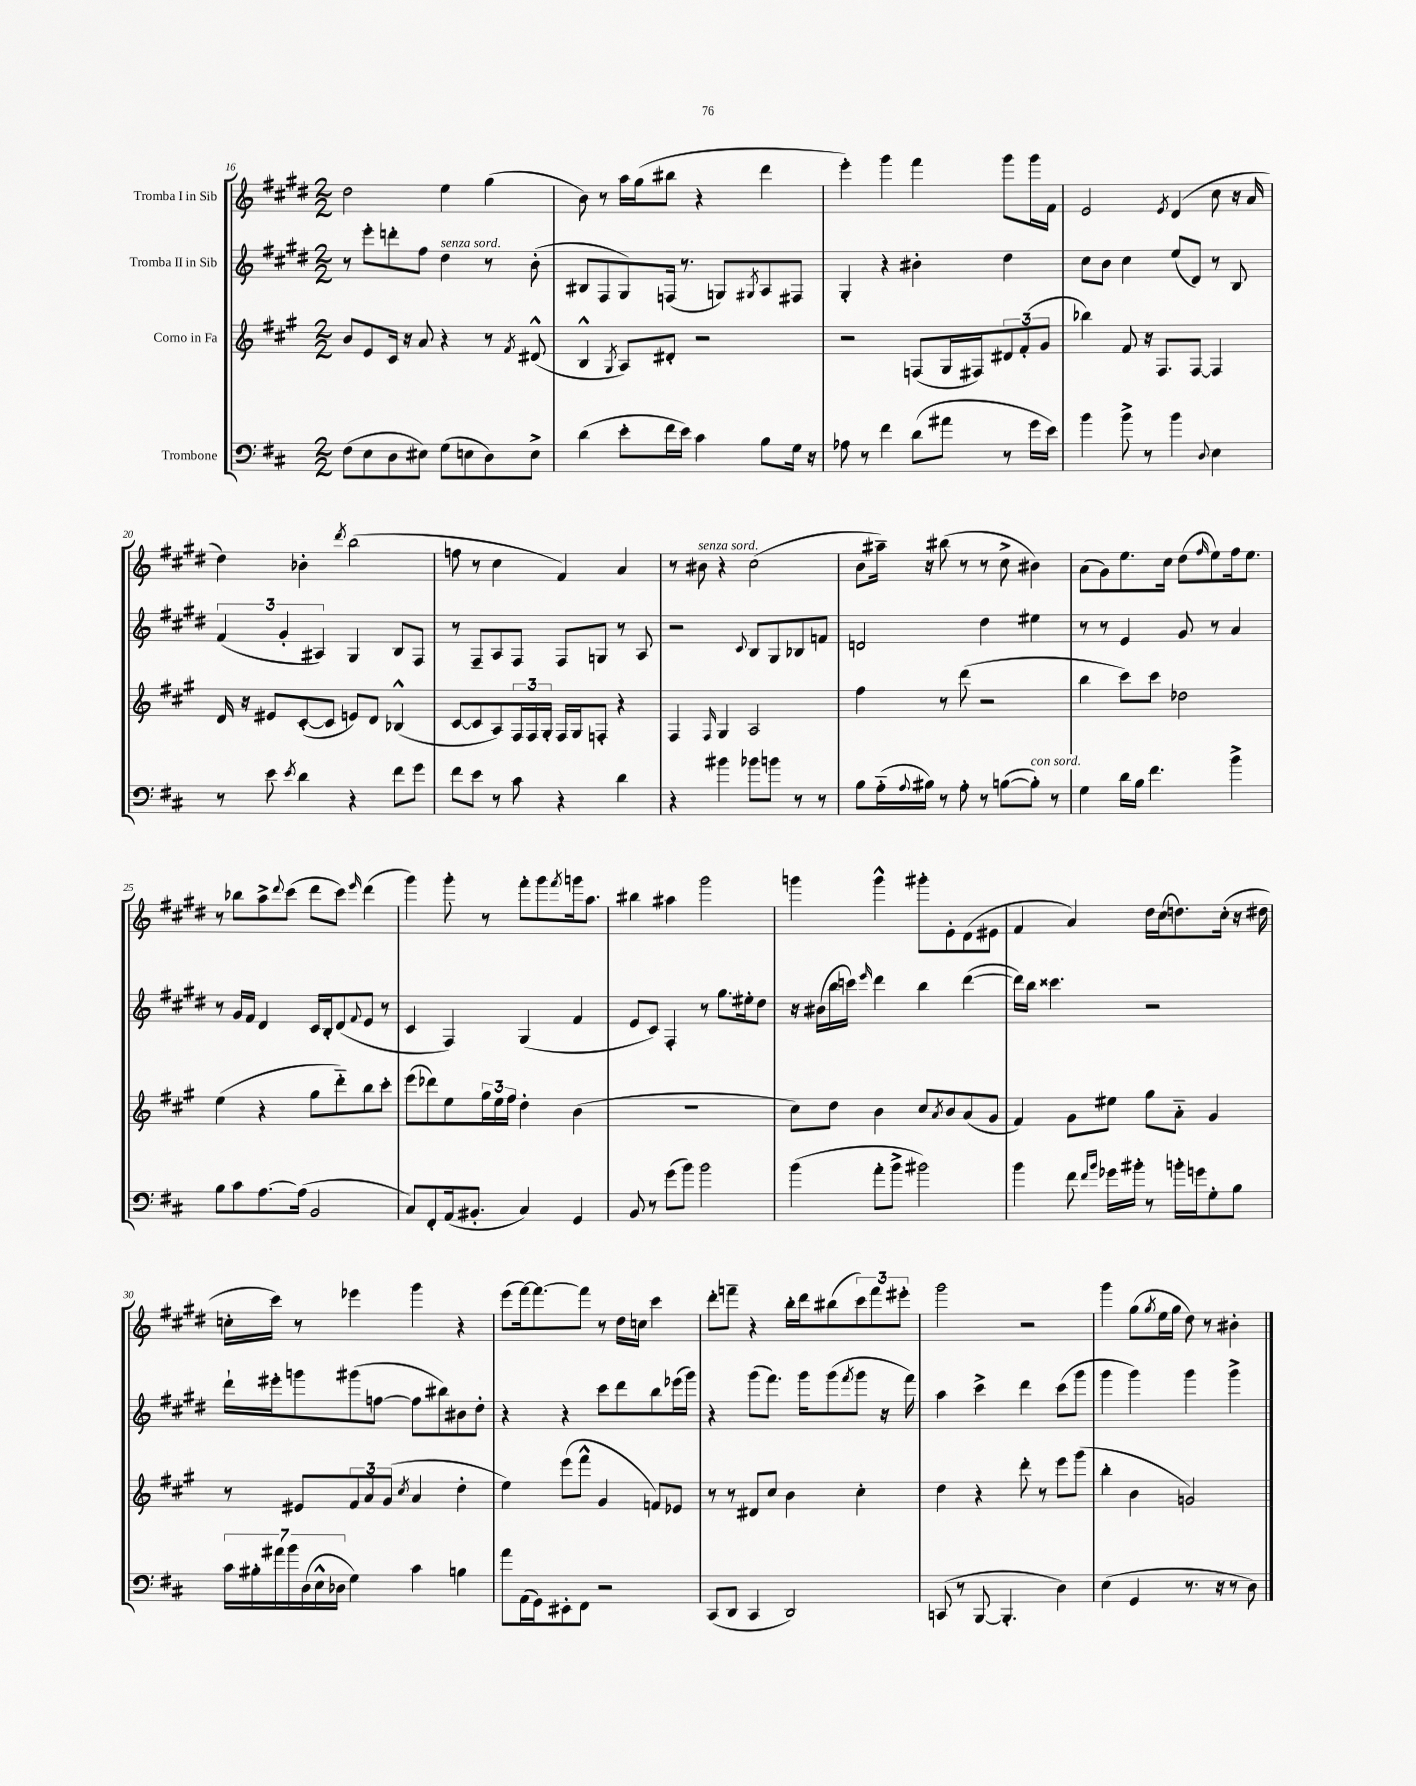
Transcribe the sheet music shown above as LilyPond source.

<<
\new StaffGroup <<
\new Staff = "s0" \with { instrumentName = "Tromba I in Sib" } {
    \clef treble \key e \major \numericTimeSignature \time 2/2
    dis''2 e''4 gis''4( |
    b'8) r8 a''16 gis''16( bis''8 r4 dis'''4 |
    e'''4-.) gis'''4 fis'''4 gis'''8 gis'''16 fis'16 |
    e'2 \acciaccatura { e'8 } dis'4( cis''8 r16 a'16 |
    dis''4) bes'4-. \acciaccatura { dis'''8 } b''2( |
    f''8 r8 cis''4 fis'4) a'4 |
    r8 bis'8^\markup { \italic "senza sord." } r4 cis''2( |
    b'8 ais''16--) r16 bis''8( r8 r8 cis''8-> bis'4) |
    a'8( gis'8) e''8. cis''16 dis''8( \grace { fis''16 } e''8) fis''16 e''8. |
    r8 bes''8 a''8-> \appoggiatura { dis'''8 } cis'''8( dis'''8 cis'''8) \grace { e'''16 } dis'''4( |
    gis'''4) gis'''8-. r8 fis'''8-. gis'''8 \acciaccatura { fis'''8 } g'''16 a''8. |
    bis''4 ais''4 gis'''2 |
    g'''4 g'''4-^ gis'''8-. e'8-. dis'8( eis'8 |
    fis'4 a'4) dis''16 cis''16( d''8.) cis''16-.( r16 dis''16 |
    c''16-. cis'''16) r8 ees'''4 gis'''4 r4 |
    e'''8( fis'''16~) fis'''8.~ fis'''8 r8 dis''16 c''16 cis'''4 |
    dis'''8-. f'''8-- r4 b''16-. dis'''16 bis''8( \tuplet 3/2 { cis'''8) f'''8 eis'''8-. } |
    gis'''2 r2 |
    gis'''4 gis''8( \acciaccatura { gis''8 } e''16 gis''16 dis''8) r8 bis'4-. \bar "|." |
}
\new Staff = "s1" \with { instrumentName = "Tromba II in Sib" } {
    \clef treble \key e \major \numericTimeSignature \time 2/2
    r8 e'''8-. d'''8-. fis''8 dis''4^\markup { \italic "senza sord." } r8 b'8-.( |
    bis8 fis8 gis8) f16( r8. g8) \acciaccatura { gis8 } a8 fis8 |
    gis4-. r4 bis'4-. dis''4 |
    cis''8 b'8 cis''4 e''8( dis'8) r8 b8 |
    \tuplet 3/2 { fis'4( gis'4-. ais4) } gis4 b8 fis8 |
    r8 fis8-- a8 fis8 fis8 g8 r8 a8 |
    r2 \appoggiatura { cis'8 } b8 gis8 bes8 f'8 |
    d'2 dis''4 eis''4 |
    r8 r8 e'4 gis'8 r8 a'4 |
    r8 gis'16 fis'16 dis'4 cis'16 b16-. dis'8( \appoggiatura { fis'8 } e'8 r8 |
    cis'4 fis4) gis4( fis'4 |
    e'8 cis'8) fis4-. r8 gis''8. eis''16-. dis''8 |
    r16 bis'16( b''16 c'''16) \grace { e'''16 } dis'''4 b''4 dis'''4~( |
    dis'''16) b''16 cisis'''4. r2 |
    dis'''16-! eis'''16-. g'''8 gis'''8( f''8~ f''8 bis''8) bis'8 dis''8-. |
    r4 r4 cis'''8 dis'''8 b''8 ees'''16( gis'''16) |
    r4 gis'''8( fis'''8.) gis'''16 gis'''8( \acciaccatura { fis'''8 } gis'''8 r16 fis'''16) |
    a''4 cis'''4-> dis'''4 cis'''8( gis'''8 |
    gis'''4 gis'''4) gis'''4 gis'''4-> \bar "|." |
}
\new Staff = "s2" \with { instrumentName = "Corno in Fa" } {
    \clef treble \key a \major \numericTimeSignature \time 2/2
    b'8 e'8 cis'16 r16 a'8 r4 r8 \acciaccatura { fis'8 } dis'8-^( |
    b4-^ \acciaccatura { gis8 } a8) dis'8-. r2 |
    r2 f8( gis16 fis16) \tuplet 3/2 { dis'8 fis'8-.( gis'8 } |
    bes''4) fis'8 r16 fis8. fis8~ fis4 |
    d'16 r16 eis'8 cis'8~-.( cis'8 e'8) d'8 bes4-^( |
    cis'8~ cis'8 a8) \tuplet 3/2 { fis16 fis16 gis16-. } fis16 gis16 f8-. r4 |
    fis4 \grace { fis16 } gis4 a2 |
    fis''4 r8 d'''8( r2 |
    b''4 cis'''8) cis'''8 des''2 |
    e''4( r4 gis''8 d'''8-_) b''8 cis'''8-. |
    e'''8( des'''8) e''8 \tuplet 3/2 { gis''16 e''16 fis''16 } d''4-. b'4( |
    R1 |
    cis''8) d''8 b'4 cis''8 \acciaccatura { a'8 } b'8 a'8( gis'8 |
    fis'4) gis'8 eis''8 gis''8 a'8-_ gis'4 |
    r8 eis'8 \tuplet 3/2 { fis'8 a'8 gis'8( } \acciaccatura { cis''8 } a'4 d''4-. |
    e''4) e'''8( fis'''8-^ gis'4 f'8) ees'8 |
    r8 r8 dis'8 cis''8 b'4 cis''4-. |
    d''4 r4 d'''8-. r8 e'''8 gis'''8( |
    b''4-. b'4 g'2) \bar "|." |
}
\new Staff = "s3" \with { instrumentName = "Trombone" } {
    \clef bass \key d \major \numericTimeSignature \time 2/2
    fis8( e8 d8 eis8) g8( e8 d8) e8-> |
    d'4( e'8-. fis'16 e'16) cis'4 b8 g16 r16 |
    aes8 r8 fis'4 d'8( ais'8 r8 g'16 e'16) |
    b'4 b'8-> r8 b'4 \appoggiatura { d8 } e4 |
    r8 e'8 \acciaccatura { e'8 } d'4 r4 fis'8 g'8 |
    fis'8 e'8 r8 cis'8 r4 d'4 |
    r4 bis'4 bes'8 b'8 r8 r8 |
    b8 a16-_( \appoggiatura { a8 } bis16) r8 a8-. r8 b8~( b8-.^\markup { \italic "con sord." }) r8 |
    g4 d'16 b16 fis'4. b'4-> |
    b8 cis'8 a8.~ a16( b,2 |
    cis8) fis,8-. a,16( bis,8.-. cis4) g,4 |
    b,8 r8 g'8( b'8) b'2 |
    b'4( a'8-. b'8-> bis'2) |
    b'4 fis'8 \grace { fis'16 b'16 } ges'16 bis'16-. r8 b'16-. g'16 g8-. b8 |
    \tuplet 7/4 { cis'16 bis16-. ais'16 b'16 d16( e16-^ des16 } g4) cis'4 b4 |
    a'8 a,16( g,16) eis,8-. fis,8 r2 |
    cis,8( d,8 cis,4 d,2) |
    c,8( r8 b,,8~ b,,4.-. d4) |
    e4( g,4 r8. r16 r8 d8) \bar "|." |
}
>>
>>
\layout { \context { \Score currentBarNumber = #16 } }
